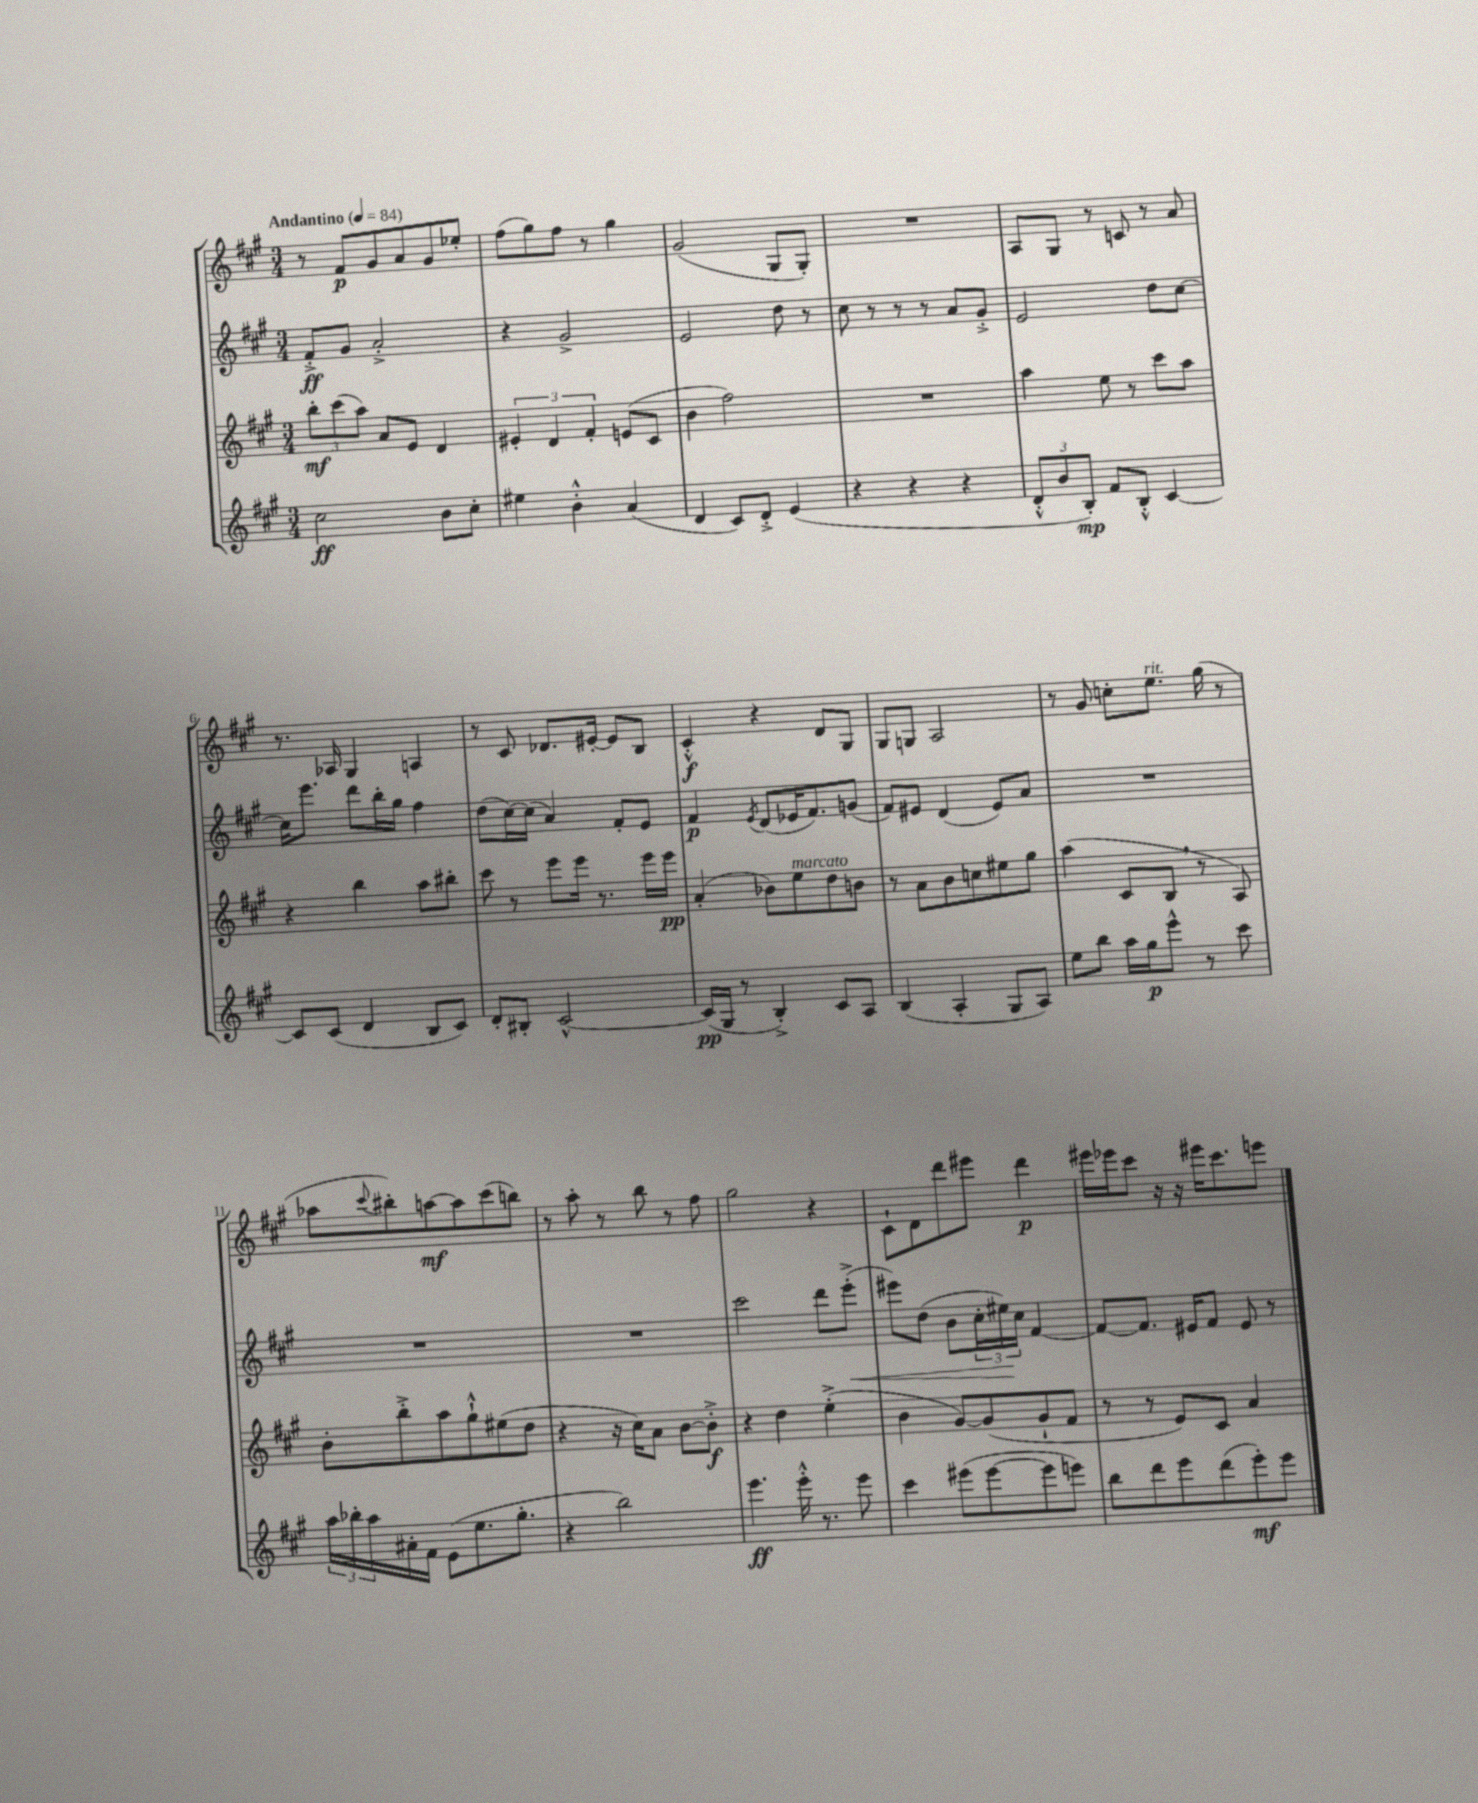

**kern	**kern	**kern	**kern
*staff4	*staff3	*staff2	*staff1
*clefG2	*clefG2	*clefG2	*clefG2
*k[f#c#g#]	*k[f#c#g#]	*k[f#c#g#]	*k[f#c#g#]
*M3/4	*M3/4	*M3/4	*M3/4
*MM84	*MM84	*MM84	*MM84
2cc#	12bb'	8f#'^	8r
.	(12ccc#	.	.
.	.	8g#	8f#
.	12aa)	.	.
.	8a	2a'^	8g#
.	8e	.	8a
8b	4d	.	8g#
8cc#'	.	.	8ee-'
=	=	=	=
4ee#	6e#'	4r	(8ff#
.	.	.	8gg#)
.	6d	.	.
4b'^^	.	2g#^	8ff#
.	6f#'	.	.
.	.	.	8r
(4a	(8e	.	4gg#
.	8c#	.	.
=	=	=	=
4d	4b	2e	(2g#
8c#)	2ff#)	.	.
8d'^	.	.	.
(4e	.	8dd	8G#
.	.	8r	8G#')
=	=	=	=
4r	2.r	8cc#	2.r
.	.	8r	.
4r	.	8r	.
.	.	8r	.
4r	.	8a	.
.	.	8g#'^	.
=	=	=	=
12d'^^	4aa	2e	8A
12b	.	.	.
.	.	.	8G#
12B')	.	.	.
8f#	8ee	.	8r
8B'^^	8r	.	8c
[4c#	8ccc#	8dd	8r
.	8aa	[8cc#	8a
=	=	=	=
8c#]	4r	16cc#]	8.r
.	.	8.eee	.
(8c#	.	.	.
.	.	.	16A-
4d	4bb	8ddd	4G#
.	.	16bb'	.
.	.	16gg#	.
8B	8aa	4ff#	4A
8c#)	8bb#'	.	.
=	=	=	=
8d'	8ccc#	(8dd	8r
8B#'	8r	[16cc#)	8c#
.	.	(16cc#]	.
[2c#^^	8eee	4a)	8.d-
.	16eee	.	.
.	8.r	.	[16e#'
.	.	8f#'	8e#]
.	16eee	8e	8B
.	16eee	.	.
=	=	=	=
(16c#]	(4a'	4f#	4c#'^^
16G#	.	.	.
8r	.	.	.
.	.	8qe	.
4B'^)	8b-)	(8d	4r
.	8ee	16e-	.
.	.	8.f#)	.
8c#	8dd	.	8d
8A	8b	(8g	8G#
=	=	=	=
(4B	8r	8f#)	8G#
.	8a	8e#	8G
4A'	8b	(4d	2A
.	8cc	.	.
8G#	8ee#	8e#)	.
8A)	8gg#	8a	.
=	=	=	=
8ee	(4aa	2.r	8r
8bb	.	.	8g#
16aa	8c#	.	8cc'
16gg#	.	.	.
8eee^^	8B	.	8.ee
8r	8r	.	.
.	.	.	(16gg#
8ccc#	8A)	.	8r
=	=	=	=
24aa	8b'	2.r	8aa-
24bb-'	.	.	.
24aa	.	.	.
.	.	.	8qqccc#
16a#'	8bb'^	.	8bb#')
16f#	.	.	.
(8e	8aa	.	[8aa
8.ee	8gg#`^^	.	8aa]
.	(8ee#	.	(8ccc#
8.gg#'	.	.	.
.	8dd	.	8bb)
=	=	=	=
4r	4r	2.r	8r
.	.	.	8aa'
2bb)	16r	.	8r
.	16cc#)	.	.
.	8a	.	8bb
.	[8b	.	8r
.	8b'^]	.	8ff#
=	=	=	=
4.eee	4r	2ccc#	2gg#
.	4dd	.	.
16eee'^^	.	.	.
8.r	.	.	.
.	(4ee'^	8ddd	4r
8eee	.	(8eee'^	.
=	=	=	=
4ccc#	4b	8eee#)	8c#`
.	.	(8dd	8d
(8eee#	[8g#)	8b	8ddd
[8eee#	(8g#]	24cc#'	8eee#
.	.	24ee#)	.
.	.	24cc#	.
8eee#]	8g#`	[4f#	4ddd
8eee)	8f#	.	.
=	=	=	=
8bb	8r	8f#_	16eee#
.	.	.	16eee-
8ddd	8r	8.f#]	8ccc#
8eee	8e)	.	16r
.	.	16e#	16r
(8ddd	8c#	8f#	16eee#
.	.	.	8.ccc#
8eee')	4a	8e#	.
8eee	.	8r	8eee
==	==	==	==
*-	*-	*-	*-
